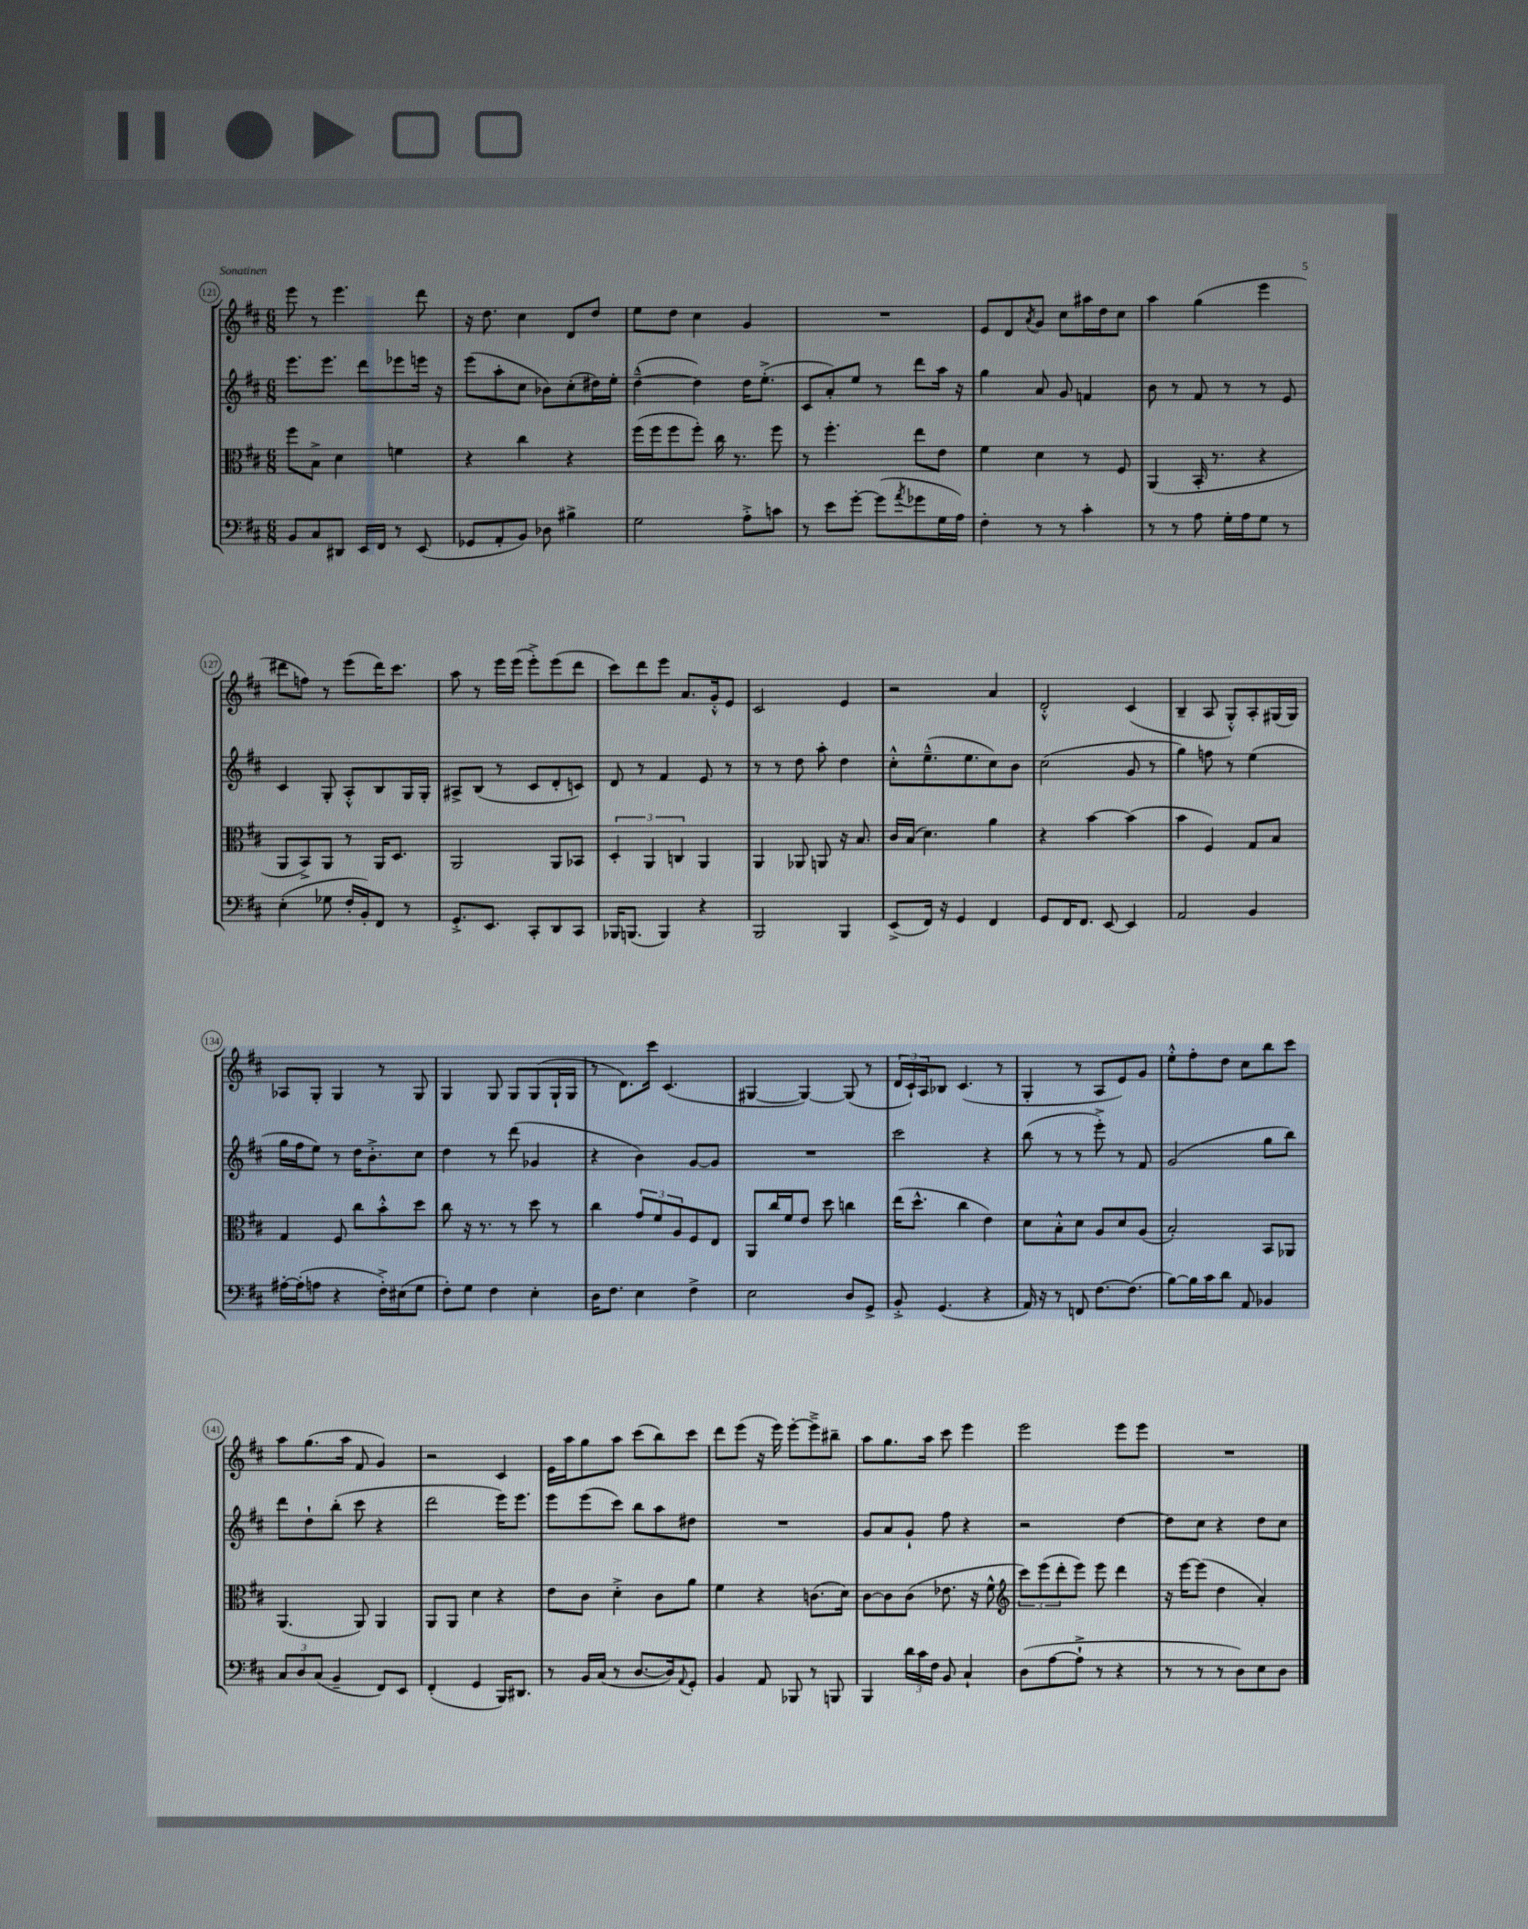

**kern	**kern	**kern	**kern
*part4	*part3	*part2	*part1
*staff4	*staff3	*staff2	*staff1
*clefF4	*clefC3	*clefG2	*clefG2
*k[f#c#]	*k[f#c#]	*k[f#c#]	*k[f#c#]
*M6/8	*M6/8	*M6/8	*M6/8
=121	=121	=121	=121
8BB/L	8ff#\L	8.eee\L	8eee\
8C#/	8B^\J	.	8r
.	.	8.eee\J	.
8DD#X/J	4d\	.	4.eee\
16EE/LL	.	8ddd\L	.
16FF#/JJ	.	.	.
8r	4fn\	8eee-X\	.
(8EE/	.	16eeen\Jk	8ddd\
.	.	16r	.
=122	=122	=122	=122
8GG-X/L	4r	(8eee\L	16r
.	.	.	8.dd\
8AA'/	.	8aa'\	.
8BB/J)	4cc#\	8cc#\J	4cc#\
8D-X\	.	8b-X\L)	.
4B#X^\	4r	(8cc#'\	8d/L
.	.	16dd#X\L)	8dd/J
.	.	16ee'\JJ	.
=123	=123	=123	=123
2G\	(16ff#\LL	([4dd~^^\	8ee\L
.	16ff#\J	.	.
.	8ff#\	.	8dd\J
.	8ff#'\J)	4dd\])	4cc#\
.	16cc#\	.	.
.	8.r	.	.
8A'^\L	.	16dd\KL	4g/
.	.	(8.ee'^\J	.
8cn\J	8ff#\	.	.
=124	=124	=124	=124
8r	8r	8c#/L	2.r
8e\L	4.ff#'\	8a'/)	.
[8g'\J	.	8ee/J	.
(8g\L]	.	8r	.
8qa/	.	.	.
8g-X\	8ee\L	8ddd\L	.
16G\L	8e\J	16aa\Jk	.
16A\JJ)	.	16r	.
=125	=125	=125	=125
4F#'\	4f#\	4gg\	8e/L
.	.	.	8d/
.	.	.	8qa/
8r	4d\	8a/	8g/J
8r	.	8g/	8cc#\L
4c#'\	8r	4fn/	16aa#X\L
.	.	.	16dd\J
.	8F#/	.	8cc#\J
=126	=126	=126	=126
8r	(4AA/	8b\	4aa\
8r	.	8r	.
8A\	16BB'/	8f#/	(4gg\
.	8.r	.	.
16G'\LL	.	8r	.
16A\J	.	.	.
8G\J	4r	8r	4eee\
8r	.	8e/	.
!!LO:LB:g=z
=127	=127	=127	=127
(4E'\	8AA/L	4c#/	8ddd#X\L
.	8BB^/)	.	8ffn\J)
8G-X\	8AA/J	8G'/	8r
16F#'/LL	8r	8A'^^/L	(8eee\L
16BB'/J)	.	.	.
8FF#/J	16AA/KL	8B/	16ddd#\K)
.	8.D/J	.	8.ccc#\J
8r	.	16G/L	.
.	.	16G'/JJ	.
=128	=128	=128	=128
8.GG'^/L	2AA/	8A#X^/L	8aa\
.	.	(8B/J	8r
8.EE/J	.	.	.
.	.	8r	16eee\LL
.	.	.	(16eee\JJ
8CC#'/L	.	8c#/L	8eee'^\L)
8DD/	8AA/L	8d'/	(8eee\
8CC#/J	8BB-X/J	8cn/J)	8ddd\J
=129	=129	=129	=129
16BBB-X/KL	6D'/	8d/	8ccc#\L)
(8.BBBn/J	.	.	.
.	.	8r	8ddd\
.	6AA/	.	.
4BBB/)	.	4f#/	8eee\J
.	6Cn/	.	.
.	.	.	8.a/L
4r	4AA/	8e/	.
.	.	.	16g'^^/k
.	.	8r	8e/J
=130	=130	=130	=130
2BBB/	4AA/	8r	2c#/
.	.	8r	.
.	8AA-X/	8dd\	.
.	8AAn/	8aa'\	.
4BBB/	16r	4dd\	4e/
.	8.B/	.	.
=131	=131	=131	=131
(8EE^/L	16c#/LL	8cc#'^^\L	2r
.	(16B/JJ	.	.
16FF#/Jk)	4.d\)	(8.ee~^^\	.
16r	.	.	.
4GG/	.	.	.
.	.	8.ee\	.
4FF#/	4a\	8cc#\)	4a/
.	.	8b\J	.
=132	=132	=132	=132
8GG/L	4r	(2cc#\	2d'^^/
16FF#/K	.	.	.
8.FF#/J	.	.	.
.	[4b\	.	.
[8EE/	.	.	.
4EE/]	(4b\]	8g/	(4c#/
.	.	8r	.
=133	=133	=133	=133
2AA/	4b\	4gg\)	4B~/
.	4F#/)	8ffn\	8A/
.	.	8r	8G'^^/L)
4BB/	8G/L	(4ee\	8A'/
.	8B/J	.	(16G#X/L
.	.	.	16G#/JJ)
!!LO:LB:g=z
=134	=134	=134	=134
[16A#X'\LL	4G/	16gg\LL	8A-X/L
(16A#'\J]	.	16ff#\J	.
8An\J	.	8ee\J)	8G'/J
4r	8F#/	8r	4G/
.	8cc#\L	16dd\KL	.
.	.	8.b'^\	.
16F#'^\LL)	8b'^^\	.	8r
(16E#X\J	.	.	.
8G\J	8dd\J	8cc#\J	8G/
=135	=135	=135	=135
8F#'\L)	8cc#\	4dd\	4G/
8G\J	16r	.	.
.	8.r	.	.
4F#\	.	8r	8G/
.	8r	(8ddd\	8G/L
4E'\	8dd\	4g-X/	(8G/
.	8r	.	16G`/L
.	.	.	16G/JJ
=136	=136	=136	=136
16D\KL	4cc#\	4r	8r
8.F#\J	.	.	.
.	.	.	8.d\L)
4E\	12g/L	4b\)	.
.	.	.	16ccc#\Jk
.	12f#/	.	.
.	.	.	(4.c#/
.	12A/	.	.
4F#^\	8F#/	[8g/L	.
.	8E/J	8g/J]	.
=137	=137	=137	=137
2E\	8AA/L	2.r	[4G#X/
.	16cc#/L	.	.
.	16f#/J	.	.
.	8e/J	.	4G#/_)
.	8dd\	.	.
8D/L	4ccn\	.	(8G#/]
8GG^/J	.	.	8r
=138	=138	=138	=138
8BB'^/	(16ee\KL	2ccc#\	24d/LL
.	.	.	24c#`/)
.	8.dd^^\J	.	.
.	.	.	24A/J
(4.GG/	.	.	8B-X/J
.	4cc#\	.	(4.c#/
4r	4e\)	4r	.
.	.	.	8r
=139	=139	=139	=139
16AA/)	8d\L	(8bb\	4G'/
16r	.	.	.
8r	8B'^^\	8r	.
8FFn/	8d\J	8r	8r
[8.F#\L	8A/L	8eee'^\)	8A/L
.	8d/	8r	8e/)
(8.F#\J]	.	.	.
.	(8A/J	8f#/	8g/J
=140	=140	=140	=140
[8B\L)	2B'/)	(2g/	8ee'^^\L
16B\L]	.	.	8ff#'\
16c#\J	.	.	.
8d\J	.	.	8dd\J
8AA/	.	.	8cc#\L
4BB-X/	8BB/L	8gg\L	8bb\
.	8AA-X/J	8bb\J)	8ccc#\J
!!LO:LB:g=z
=141	=141	=141	=141
12C#/L	(4.AA/	8ddd\L	8aa\L
12D/	.	.	.
.	.	8dd`\	(8.gg\
(12C#/J	.	.	.
4BB~/	.	(8bb'\J	.
.	.	.	16aa\Jk
.	8AA/)	8ccc#\	8f#/
8FF#/L)	4AA/	4r	4g/)
8EE/J	.	.	.
=142	=142	=142	=142
(4FF#'/	8AA/L	2ddd\	2r
.	8AA/J	.	.
4GG/	4d\	.	.
16BBB/KL)	4r	16eee\KL)	4c#/
8.DD#X/J	.	8.eee\J	.
=143	=143	=143	=143
8r	8e\L	8eee\L	16e\LL
.	.	.	16aa\J
16BB/LL	8c#\J	(8eee\	8gg\
(16C#/JJ	.	.	.
8r	4d'^\	8ccc#\J)	8aa\J
[8.D/L	.	8bb\L	(8ccc#\L
.	8c#\L	8aa\	8bb\)
16D/k])	.	.	.
8qqAA/	.	.	.
8GG'/J	8a\J	8dd#X\J	8ccc#\J
=144	=144	=144	=144
4BB/	4f#\	2.r	8ddd\L
.	.	.	(8eee\J
8AA/	4r	.	16r
.	.	.	16eee\)
8BBB-X/	.	.	[8eee'\L
8r	(8.cn\L	.	8eee~^\]
8BBBn/	.	.	8bb#X~\J
.	16d\Jk)	.	.
=145	=145	=145	=145
4BBB/	[8c#\L	8g/L	8aa\L
.	8c#\]	8a/	8.gg\
24d\LL	(8c#\J	8g`/J	.
24c#\	.	.	.
.	.	.	16aa\Jk
24F#\JJ	.	.	.
8BB/	8.e-X\	8ff#\	8ccc#\
4C#`/	.	4r	4eee\
.	16r	.	.
.	8f#^^\	.	.
=146	=146	=146	=146
*	*clefG2	*	*
(8D\L	12ccc#\L)	2r	2eee\
.	(12eee\	.	.
[8A\	.	.	.
.	12ddd'\	.	.
8A`^\J]	8eee\J)	.	.
8r	8eee\	.	.
4r	4ddd\	[4dd\	8eee\L
.	.	.	8eee\J
=147	=147	=147	=147
8r	16r	8dd\L]	2.r
.	[16eee\KL	.	.
8r	(8eee\J]	8cc#\J	.
8r	4dd\	4r	.
8D\L)	.	.	.
8E\	4a'/)	8dd\L	.
8D\J	.	8cc#\J	.
==	==	==	==
*-	*-	*-	*-
